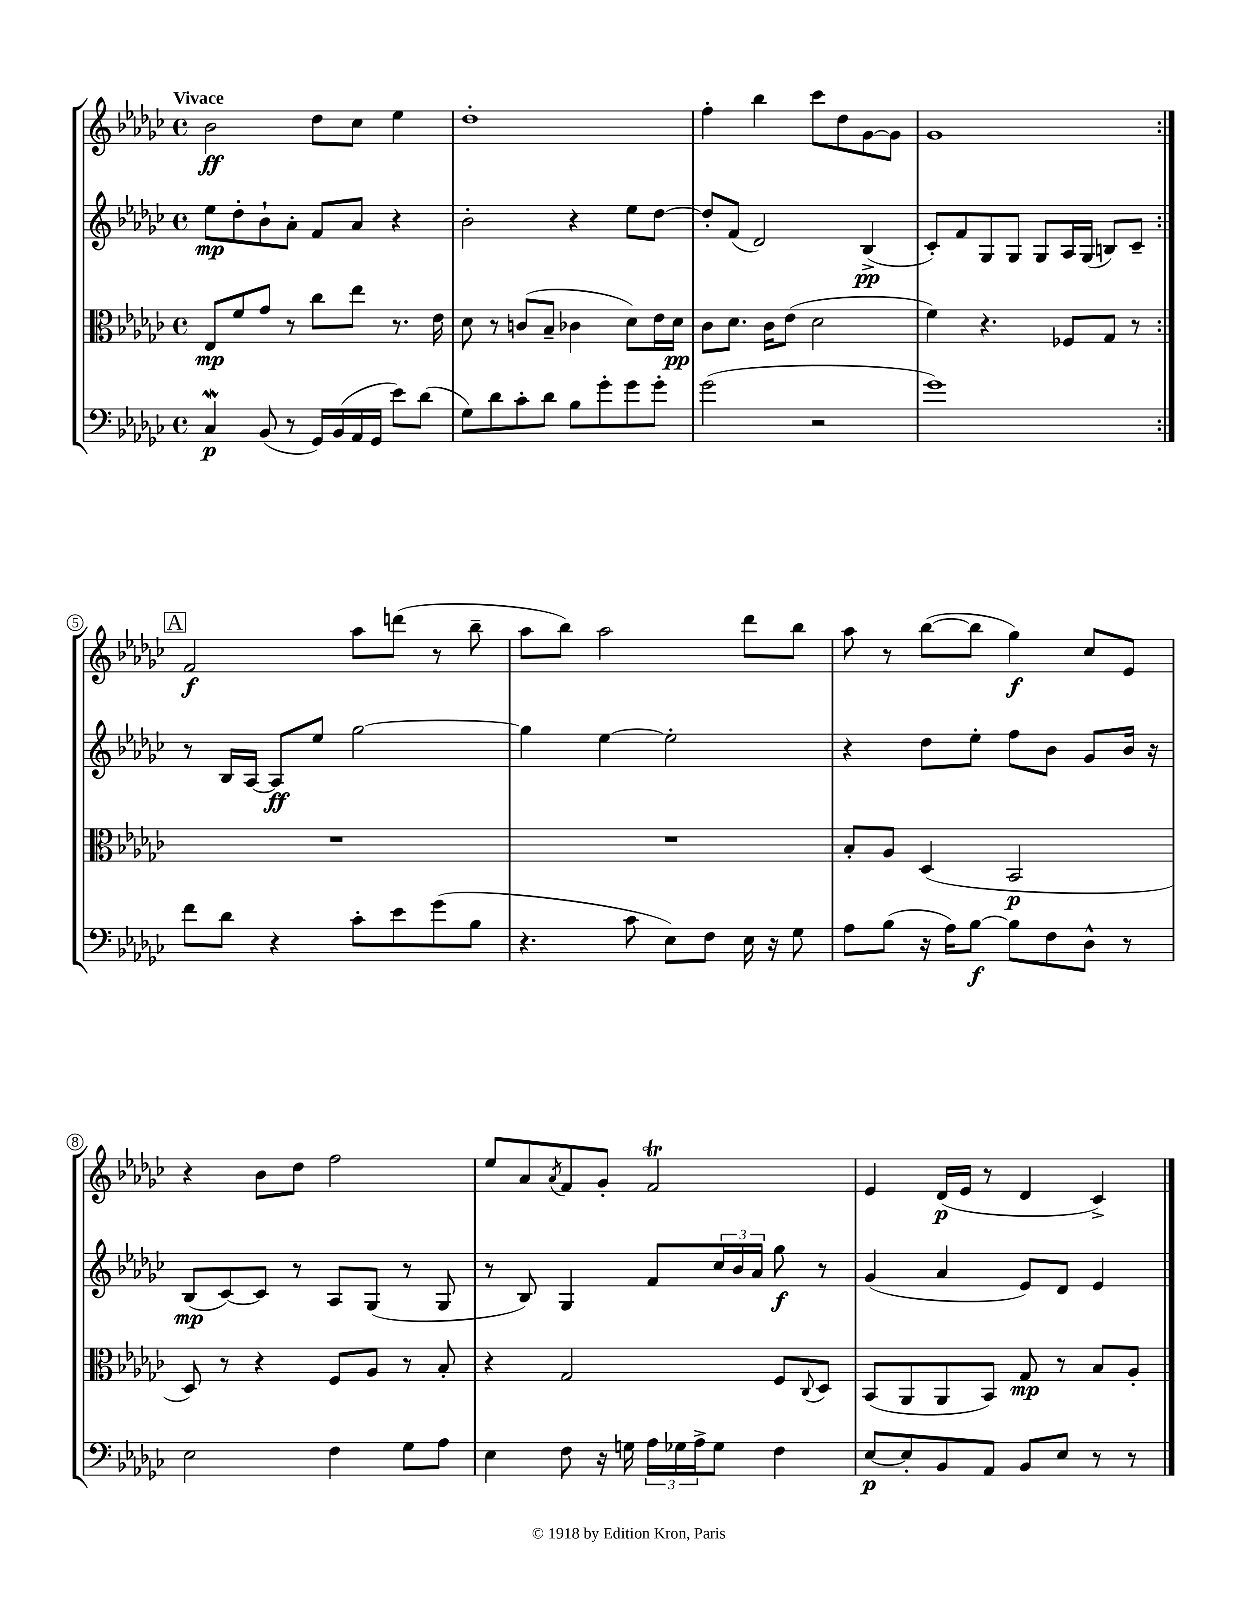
<<
\new StaffGroup <<
\new Staff = "s0" {
    \clef treble \key ges \major \defaultTimeSignature \time 4/4 \tempo "Vivace"
    \repeat volta 2 { bes'2\ff des''8 ces''8 ees''4 |
    des''1-. |
    f''4-. bes''4 ces'''8 des''8 ges'8~ ges'8 |
    ges'1 | }
    \mark \markup { \box "A" } f'2\f aes''8 d'''8( r8 bes''8-- |
    aes''8 bes''8) aes''2 des'''8 bes''8 |
    aes''8 r8 bes''8~( bes''8 ges''4\f) ces''8 ees'8 |
    r4 bes'8 des''8 f''2 |
    ees''8 aes'8 \acciaccatura { aes'8 } f'8 ges'8-. f'2\trill |
    ees'4 des'16\p( ees'16 r8 des'4 ces'4->) \bar "|." |
}
\new Staff = "s1" {
    \clef treble \key ges \major \defaultTimeSignature \time 4/4
    \repeat volta 2 { ees''8\mp des''8-. bes'8-! aes'8-. f'8 aes'8 r4 |
    bes'2-. r4 ees''8 des''8~ |
    des''8-. f'8( des'2) bes4->\pp( |
    ces'8-.) f'8 ges8 ges8 ges8 aes16 ges16( b8) ces'8-- | }
    \mark \markup { \box "A" } r8 bes16 aes16~ aes8\ff ees''8 ges''2~ |
    ges''4 ees''4~ ees''2-. |
    r4 des''8 ees''8-. f''8 bes'8 ges'8 bes'16 r16 |
    bes8\mp( ces'8~) ces'8 r8 aes8 ges8( r8 ges8 |
    r8 bes8) ges4 f'8 \tuplet 3/2 { ces''16 bes'16 aes'16 } ges''8\f r8 |
    ges'4( aes'4 ees'8) des'8 ees'4 \bar "|." |
}
\new Staff = "s2" {
    \clef alto \key ges \major \defaultTimeSignature \time 4/4
    \repeat volta 2 { ees8\mp f'8 ges'8 r8 ces''8 ees''8 r8. ees'16 |
    des'8 r8 c'8( bes8-- ces'4 des'8) ees'16 des'16\pp |
    ces'8 des'8. ces'16 ees'8( des'2 |
    f'4) r4. fes8 ges8 r8 | }
    \mark \markup { \box "A" } R1 |
    R1 |
    bes8-. aes8 des4( bes,2\p |
    des8) r8 r4 f8 aes8 r8 bes8-. |
    r4 ges2 f8 \appoggiatura { ces8 } des8 |
    bes,8( aes,8 aes,8 bes,8) ges8\mp r8 bes8 aes8-. \bar "|." |
}
\new Staff = "s3" {
    \clef bass \key ges \major \defaultTimeSignature \time 4/4
    \repeat volta 2 { ces4\mordent\p bes,8( r8 ges,16) bes,16( aes,16 ges,16 ees'8) des'8( |
    ges8) des'8 ces'8-. des'8 bes8 ges'8-. ges'8 ges'8-. |
    ges'2( r2 |
    ges'1) | }
    \mark \markup { \box "A" } f'8 des'8 r4 ces'8-. ees'8 ges'8( bes8 |
    r4. ces'8 ees8) f8 ees16 r16 ges8 |
    aes8 bes8( r16 aes16) bes8~\f bes8 f8 des8-^ r8 |
    ees2 f4 ges8 aes8 |
    ees4 f8 r16 g16 \tuplet 3/2 { aes16 ges16 aes16-> } ges8 f4 |
    ees8~\p ees8-. bes,8 aes,8 bes,8 ees8 r8 r8 \bar "|." |
}
>>
>>
\layout { \context { \Score \override BarNumber.stencil = #(make-stencil-circler 0.1 0.3 ly:text-interface::print) } }
